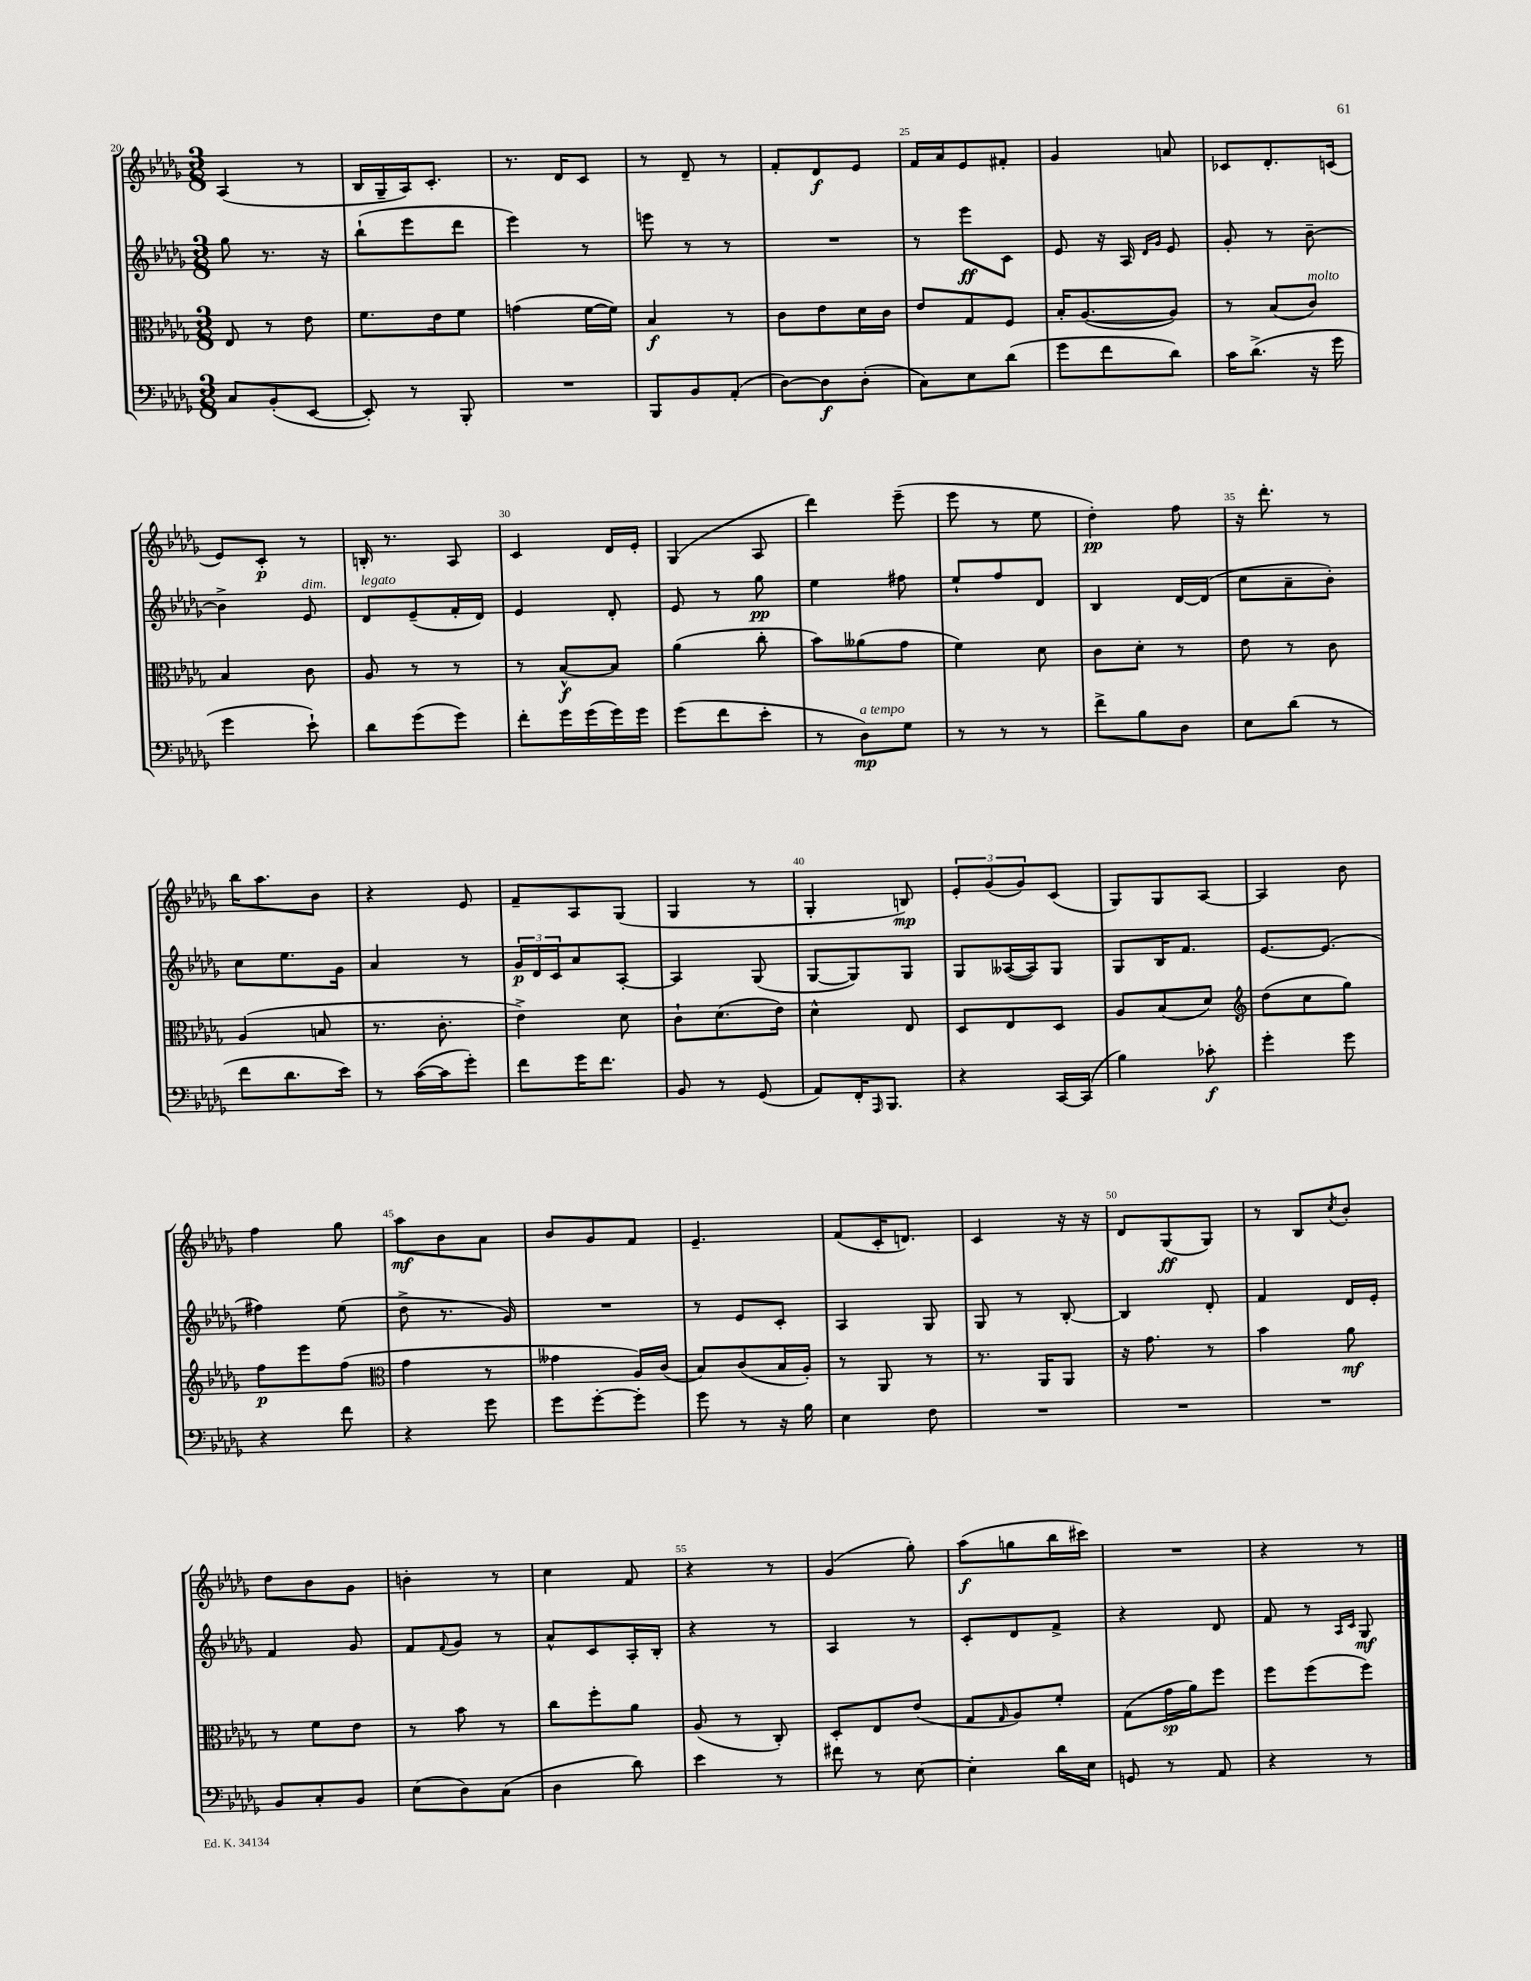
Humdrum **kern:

**kern	**dynam	**kern	**dynam	**kern	**dynam	**kern	**dynam
*part4	*part4	*part3	*part3	*part2	*part2	*part1	*part1
*staff4	*staff4	*staff3	*staff3	*staff2	*staff2	*staff1	*staff1
*clefF4	*	*clefC3	*	*clefG2	*	*clefG2	*
*k[b-e-a-d-g-]	*	*k[b-e-a-d-g-]	*	*k[b-e-a-d-g-]	*	*k[b-e-a-d-g-]	*
*M3/8	*	*M3/8	*	*M3/8	*	*M3/8	*
=20	=20	=20	=20	=20	=20	=20	=20
8C/L	.	8E-/	.	8gg-\	.	(4A-/	.
(8BB-'/	.	8r	.	8.r	.	.	.
[8EE-/J	.	8e-\	.	.	.	8r	.
.	.	.	.	16r	.	.	.
=21	=21	=21	=21	=21	=21	=21	=21
8EE-'/])	.	8.f\L	.	(8bb-`\L	.	16B-/LL	.
.	.	.	.	.	.	16G-~/	.
8r	.	.	.	8eee-\	.	16A-/J)	.
.	.	16e-\k	.	.	.	8.c'/J	.
8BBB-'/	.	8f\J	.	8ddd-\J	.	.	.
=22	=22	=22	=22	=22	=22	=22	=22
4.r	.	(4gn\	.	4eee-\)	.	8.r	.
.	.	.	.	.	.	16d-/KL	.
.	.	[16f\LL	.	8r	.	8c/J	.
.	.	16f\JJ])	.	.	.	.	.
=23	=23	=23	=23	=23	=23	=23	=23
8BBB-/L	.	4B-/	f	8eeen\	.	8r	.
8BB-/	.	.	.	8r	.	8d-~/	.
(8AA-'/J	.	8r	.	8r	.	8r	.
=24	=24	=24	=24	=24	=24	=24	=24
[8D-\L)	.	8c\L	.	4.r	.	8f'/L	.
8D-\]	f	8e-\	.	.	.	8d-/	f
(8D-'\J	.	16d-\L	.	.	.	8e-/J	.
.	.	16c\JJ	.	.	.	.	.
=25	=25	=25	=25	=25	=25	=25	=25
8C\L)	.	8e-/L	.	8r	.	16f/LL	.
.	.	.	.	.	.	16a-/J	.
8E-\	.	8G-/	.	8eee-\L	ff	8e-/	.
(8d-\J	.	8F/J	.	8c\J	.	8f#X'/J	.
=26	=26	=26	=26	=26	=26	=26	=26
8g-\L	.	16B-'/KL	.	8e-/	.	4g-/	.
.	.	([8.A-/	.	.	.	.	.
8f\	.	.	.	16r	.	.	.
.	.	.	.	16A-/	.	.	.
.	.	.	.	16qqd-/LL	.	.	.
.	.	.	.	16qqg-/JJ	.	.	.
8d-\J)	.	8A-/J])	.	8e-/	.	8an/	.
=27	=27	=27	=27	=27	=27	=27	=27
16c\KL	.	8r	.	8g-'/	.	8c-X/L	.
(8.d-^\J	.	.	.	.	.	.	.
.	.	(8B-/L	.	8r	.	8.d-'/	.
!	!	!LO:TX:a:i:t=molto	!	!	!	!	!
16r	.	8c/J)	.	[8b-~\	.	.	.
16g-\	.	.	.	.	.	(16cn/Jk	.
!!LO:LB:g=z
=28	=28	=28	=28	=28	=28	=28	=28
4g-\	.	4B-/	.	4b-^\]	.	8e-/L)	.
.	.	.	.	.	.	8c'/J	p
!	!	!	!	!LO:TX:a:i:t=dim.	!	!	!
8e-`\)	.	8c\	.	8e-/	.	8r	.
=29	=29	=29	=29	=29	=29	=29	=29
!	!	!	!	!LO:TX:a:i:t=legato	!	!	!
8d-\L	.	8A-/	.	8d-/L	.	16Bn'/	.
.	.	.	.	.	.	8.r	.
(8g-\	.	8r	.	(8e-~/	.	.	.
8g-\J)	.	8r	.	16f'/L	.	8A-/	.
.	.	.	.	16d-/JJ)	.	.	.
=30	=30	=30	=30	=30	=30	=30	=30
8f'\L	.	8r	.	4e-/	.	4c/	.
16g-\L	.	[8B-^^/L	f	.	.	.	.
(16g-\	.	.	.	.	.	.	.
16g-\)	.	8B-/J]	.	8d-'/	.	16d-/LL	.
16g-\JJ	.	.	.	.	.	16e-'/JJ	.
=31	=31	=31	=31	=31	=31	=31	=31
(8g-\L	.	(4a-\	.	8e-/	.	(4G-/	.
8f\	.	.	.	8r	.	.	.
8e-'\J	.	8cc'\	.	8gg-\	pp	8A-/	.
=32	=32	=32	=32	=32	=32	=32	=32
8r	.	8b-\L)	.	4ee-\	.	4ddd-\)	.
!LO:TX:a:i:t=a tempo	!	!	!	!	!	!	!
8D-\L)	mp	(8a--X\	.	.	.	.	.
8G-\J	.	8g-\J	.	8ff#X\	.	(8eee-~\	.
=33	=33	=33	=33	=33	=33	=33	=33
8r	.	4f\)	.	8ee-`/L	.	8eee-\	.
8r	.	.	.	8ff/	.	8r	.
8r	.	8d-\	.	8d-/J	.	8ee-\	.
=34	=34	=34	=34	=34	=34	=34	=34
8f^\L	.	8c\L	.	4B-/	.	4dd-'\)	pp
8B-\	.	8d-'\J	.	.	.	.	.
8D-\J	.	8r	.	[16d-/LL	.	8ff\	.
.	.	.	.	(16d-/JJ]	.	.	.
=35	=35	=35	=35	=35	=35	=35	=35
8E-\L	.	8e-\	.	8cc\L	.	16r	.
.	.	.	.	.	.	8.ddd-'\	.
(8d-\J	.	8r	.	8a-~\	.	.	.
8r	.	8c\	.	8b-'\J)	.	8r	.
!!LO:LB:g=z
=36	=36	=36	=36	=36	=36	=36	=36
8f\L	.	(4A-/	.	8cc\L	.	16bb-\KL	.
.	.	.	.	.	.	8.aa-\	.
8.d-\	.	.	.	8.ee-\	.	.	.
.	.	8Bn/	.	.	.	8b-\J	.
16e-\Jk)	.	.	.	16g-\Jk	.	.	.
=37	=37	=37	=37	=37	=37	=37	=37
8r	.	8.r	.	4a-/	.	4r	.
([16c\LL	.	.	.	.	.	.	.
16c\J]	.	8.c'\	.	.	.	.	.
8g-'\J)	.	.	.	8r	.	8e-/	.
=38	=38	=38	=38	=38	=38	=38	=38
8f\L	.	4e-^\)	.	24g-/LL	p	8f~/L	.
.	.	.	.	24d-/	.	.	.
.	.	.	.	24c/J	.	.	.
16g-\K	.	.	.	8a-/	.	8A-/	.
8.f\J	.	.	.	.	.	.	.
.	.	8d-\	.	[8A-'/J	.	(8G-/J	.
=39	=39	=39	=39	=39	=39	=39	=39
8BB-/	.	8c`\L	.	4A-/]	.	4G-/	.
8r	.	(8.d-\	.	.	.	.	.
(8GG-/	.	.	.	(8G-/	.	8r	.
.	.	16e-\Jk)	.	.	.	.	.
=40	=40	=40	=40	=40	=40	=40	=40
8AA-/L)	.	4d-^^\	.	[8G-/L	.	4G-'/	.
16FF'/K	.	.	.	8G-/])	.	.	.
16qqAAA-/	.	.	.	.	.	.	.
8.BBB-/J	.	.	.	.	.	.	.
.	.	8E-/	.	8G-/J	.	8Bn/)	mp
=41	=41	=41	=41	=41	=41	=41	=41
4r	.	8D-/L	.	8G-/L	.	12e-'/L	.
.	.	.	.	.	.	(12g-/	.
.	.	8E-/	.	([16A--X/L	.	.	.
.	.	.	.	.	.	12g-/)	.
.	.	.	.	16A--/J])	.	.	.
[16CC/LL	.	8D-/J	.	8G-/J	.	(8c/J	.
(16CC/JJ]	.	.	.	.	.	.	.
=42	=42	=42	=42	=42	=42	=42	=42
4B-\)	.	8A-/L	.	8G-/L	.	8G-/L)	.
.	.	(8B-/	.	16B-/K	.	8G-/	.
.	.	.	.	8.f/J	.	.	.
8c-X'\	f	8d-/J)	.	.	.	[8A-/J	.
=43	=43	=43	=43	=43	=43	=43	=43
*	*	*clefG2	*	*	*	*	*
4g-'\	.	(8dd-\L	.	[8.e-/L	.	4A-/]	.
.	.	8cc\	.	.	.	.	.
.	.	.	.	(8.e-/J]	.	.	.
8g-\	.	8gg-\J)	.	.	.	8b-\	.
!!LO:LB:g=z
=44	=44	=44	=44	=44	=44	=44	=44
4r	.	8ff\L	p	4ff#X\)	.	4ff\	.
.	.	8eee-\	.	.	.	.	.
8f\	.	(8ff\J	.	(8ee-\	.	8gg-\	.
=45	=45	=45	=45	=45	=45	=45	=45
*	*	*clefC3	*	*	*	*	*
4r	.	4g-\	.	8dd-^\	.	8aa-\L	mf
.	.	.	.	8.r	.	8b-\	.
8g-\	.	8r	.	.	.	8a-\J	.
.	.	.	.	16g-/)	.	.	.
=46	=46	=46	=46	=46	=46	=46	=46
8g-\L	.	4g--X\	.	4.r	.	8b-/L	.
[8g-'\	.	.	.	.	.	8g-/	.
8g-'\J]	.	16A-/LL)	.	.	.	8f/J	.
.	.	(16c/JJ	.	.	.	.	.
=47	=47	=47	=47	=47	=47	=47	=47
8g-\	.	8B-/L)	.	8r	.	4.e-~/	.
8r	.	(8c/	.	8e-/L	.	.	.
16r	.	16B-/L	.	8c'/J	.	.	.
16B-\	.	16A-'/JJ)	.	.	.	.	.
=48	=48	=48	=48	=48	=48	=48	=48
4E-\	.	8r	.	4A-/	.	(8f/L	.
.	.	8AA-/	.	.	.	16c'/K	.
.	.	.	.	.	.	8.dn/J)	.
8F\	.	8r	.	8G-/	.	.	.
=49	=49	=49	=49	=49	=49	=49	=49
4.r	.	8.r	.	8G-/	.	4c/	.
.	.	.	.	8r	.	.	.
.	.	16AA-/KL	.	.	.	.	.
.	.	8AA-/J	.	[8B-'/	.	16r	.
.	.	.	.	.	.	16r	.
=50	=50	=50	=50	=50	=50	=50	=50
4.r	.	16r	.	4B-/]	.	8d-/L	.
.	.	8.g-\	.	.	.	.	.
.	.	.	.	.	.	(8G-/	ff
.	.	8r	.	8d-'/	.	8G-/J)	.
=51	=51	=51	=51	=51	=51	=51	=51
4.r	.	4b-\	.	4f/	.	8r	.
.	.	.	.	.	.	8B-/L	.
.	.	.	.	.	.	8qcc/	.
.	.	8a-\	mf	16d-/LL	.	8b-'/J	.
.	.	.	.	16e-'/JJ	.	.	.
!!LO:LB:g=z
=52	=52	=52	=52	=52	=52	=52	=52
8BB-/L	.	8r	.	4f/	.	8dd-\L	.
8C'/	.	8f\L	.	.	.	8b-\	.
8BB-/J	.	8e-\J	.	8g-/	.	8g-\J	.
=53	=53	=53	=53	=53	=53	=53	=53
(8E-\L	.	8r	.	8f/L	.	4bn'\	.
.	.	.	.	8qqf/	.	.	.
8D-\)	.	8b-\	.	8g-/J	.	.	.
(8C\J	.	8r	.	8r	.	8r	.
=54	=54	=54	=54	=54	=54	=54	=54
4D-\	.	8cc\L	.	8a-^^/L	.	4cc\	.
.	.	8ff'\	.	8c/	.	.	.
8d-\)	.	8a-\J	.	16A-'/L	.	8f/	.
.	.	.	.	16B-'/JJ	.	.	.
=55	=55	=55	=55	=55	=55	=55	=55
4e-\	.	(8A-/	.	4r	.	4r	.
.	.	8r	.	.	.	.	.
8r	.	8C'/)	.	8r	.	8r	.
=56	=56	=56	=56	=56	=56	=56	=56
8f#X\	.	8D-'/L	.	4A-/	.	(4g-/	.
8r	.	8E-/	.	.	.	.	.
[8E-\	.	(8e-/J	.	8r	.	8gg-'\)	.
=57	=57	=57	=57	=57	=57	=57	=57
4E-'\]	.	8G-/L	.	8c'/L	.	(8aa-\L	f
.	.	16qqG-/	.	.	.	.	.
.	.	8A-/)	.	8d-/	.	8ggn\	.
16d-\LL	.	8f'/J	.	8f^/J	.	16bb-\L	.
16E-\JJ	.	.	.	.	.	16ccc#X\JJ)	.
=58	=58	=58	=58	=58	=58	=58	=58
8GGn/	.	(8G-\L	.	4r	.	4.r	.
8r	.	16g-\L	sp	.	.	.	.
.	.	16a-\J)	.	.	.	.	.
8AA-/	.	8ff\J	.	8d-/	.	.	.
=59	=59	=59	=59	=59	=59	=59	=59
4r	.	8ff\L	.	8f/	.	4r	.
.	.	(8ff\	.	8r	.	.	.
.	.	.	.	16qqA-/LL	.	.	.
.	.	.	.	16qqc/JJ	.	.	.
8r	.	8ff\J)	.	8G-/	mf	8r	.
==	==	==	==	==	==	==	==
*-	*-	*-	*-	*-	*-	*-	*-
